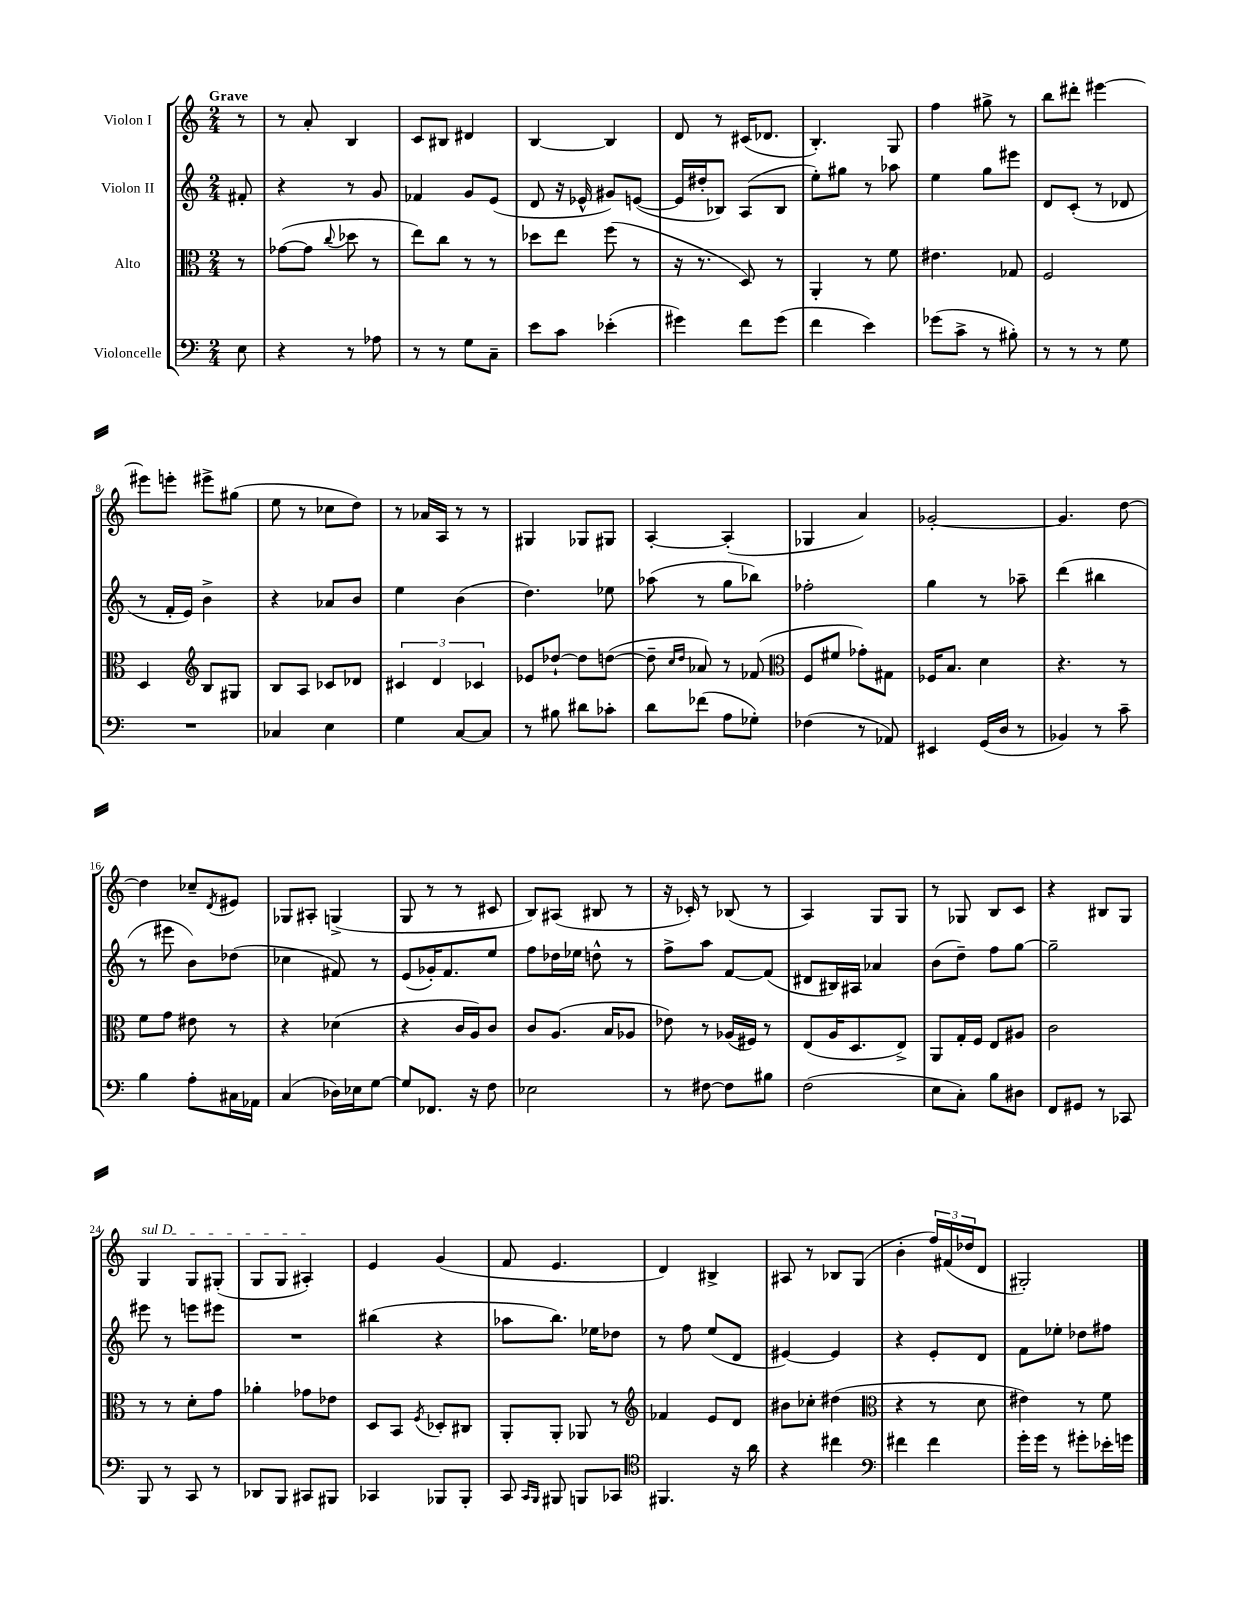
<<
\new StaffGroup <<
\new Staff = "s0" \with { instrumentName = "Violon I" } {
    \clef treble \key c \major \numericTimeSignature \time 2/4 \partial 8 \tempo "Grave"
    r8 |
    r8 a'8-. b4 |
    c'8 bis8 dis'4 |
    b4~ b4 |
    d'8 r8 cis'16( des'8. |
    b4.-.) g8 |
    f''4 gis''8-> r8 |
    b''8 dis'''8-. eis'''4~ |
    eis'''8 e'''8-. eis'''8-> gis''8( |
    e''8 r8 ces''8 d''8) |
    r8 aes'16 a16 r8 r8 |
    gis4 ges8 gis8 |
    a4~-. a4-.( |
    ges4 a'4) |
    ges'2~-. |
    ges'4. d''8~ |
    d''4 ces''8-- \acciaccatura { d'8 } eis'8 |
    ges8 ais8-. g4->( |
    g8 r8 r8 cis'8 |
    b8) ais8( bis8 r8 |
    r16 ces'16-.) r8 bes8( r8 |
    a4) g8 g8 |
    r8 ges8 b8 c'8 |
    r4 bis8 g8 |
    \once \override TextSpanner.bound-details.left.text = \markup { \italic "sul D" } g4\startTextSpan g8 gis8-.( |
    g8 g8 ais4-.\stopTextSpan) |
    e'4 g'4( |
    f'8 e'4. |
    d'4) bis4-> |
    ais8 r8 bes8 g8( |
    b'4-. \tuplet 3/2 { f''16) fis'16( des''16 } d'8 |
    gis2-.) \bar "|." |
}
\new Staff = "s1" \with { instrumentName = "Violon II" } {
    \clef treble \key c \major \numericTimeSignature \time 2/4 \partial 8
    fis'8-. |
    r4 r8 g'8 |
    fes'4 g'8 e'8( |
    d'8 r16 ees'16-^ gis'8) e'8~( |
    e'16 dis''16-. bes8) a8( bes8 |
    e''8-.) gis''8 r8 aes''8 |
    e''4 g''8 eis'''8 |
    d'8 c'8-.( r8 des'8 |
    r8 f'16-. e'16) b'4-> |
    r4 aes'8 b'8 |
    e''4 b'4( |
    d''4.) ees''8 |
    aes''8( r8 g''8 bes''8) |
    fes''2-. |
    g''4 r8 aes''8-- |
    d'''4( bis''4 |
    r8 eis'''8 b'8) des''8( |
    ces''4 fis'8) r8 |
    e'8( ges'16-.) f'8. e''8 |
    f''8 des''16 ees''16 d''8-^ r8 |
    f''8-> a''8 f'8~ f'8( |
    dis'8 bis16) ais16 aes'4 |
    b'8( d''8--) f''8 g''8~ |
    g''2-- |
    eis'''8 r8 e'''8 eis'''8 |
    R2 |
    bis''4( r4 |
    aes''8 b''8.) ees''16 des''8 |
    r8 f''8 e''8( d'8 |
    eis'4~) eis'4 |
    r4 e'8-. d'8 |
    f'8 ees''8-. des''8 fis''8 \bar "|." |
}
\new Staff = "s2" \with { instrumentName = "Alto" } {
    \clef alto \key c \major \numericTimeSignature \time 2/4 \partial 8
    r8 |
    ges'8~( ges'8 \appoggiatura { c''8 } des''8 r8 |
    e''8) c''8 r8 r8 |
    des''8 e''8 f''8( r8 |
    r16 r8. d8) r8 |
    a,4-. r8 f'8 |
    eis'4. ges8 |
    f2 |
    d4 \clef treble b8 gis8 |
    b8 a8 ces'8 des'8 |
    \tuplet 3/2 { cis'4 d'4 ces'4 } |
    ees'8 des''8~-! des''8 d''8~( |
    d''8-- \grace { c''16 d''16 } aes'8) r8 fes'8( |
    \clef alto f8 fis'8 ges'8-.) gis8 |
    fes16 b8. d'4 |
    r4. r8 |
    f'8 g'8 eis'8 r8 |
    r4 des'4( |
    r4 c'16 a16) c'8 |
    c'8 a8.( b16 aes8 |
    ees'8) r8 aes16( fis16) r8 |
    e8( a16 d8. e8->) |
    a,8 g16-. f16 e8 ais8 |
    c'2 |
    r8 r8 d'8-. g'8 |
    aes'4-. ges'8 ees'8 |
    d8 b,8 \acciaccatura { f8 } des8-. cis8 |
    a,8-. a,8-. aes,8 r8 |
    \clef treble fes'4 e'8 d'8 |
    bis'8 ces''8-. dis''4( |
    \clef alto r4 r8 d'8 |
    eis'4) r8 f'8 \bar "|." |
}
\new Staff = "s3" \with { instrumentName = "Violoncelle" } {
    \clef bass \key c \major \numericTimeSignature \time 2/4 \partial 8
    e8 |
    r4 r8 aes8 |
    r8 r8 g8 c8-- |
    e'8 c'8 ees'4-.( |
    gis'4) f'8 gis'8( |
    f'4 e'4) |
    ges'8( c'8-> r8 bis8-.) |
    r8 r8 r8 g8 |
    R2 |
    ces4 e4 |
    g4 c8~ c8 |
    r8 bis8 dis'8 ces'8-. |
    d'8 fes'8( a8 ges8-.) |
    fes4( r8 aes,8) |
    eis,4 g,16( d16 r8 |
    bes,4) r8 c'8-- |
    b4 a8-. cis16 aes,16 |
    c4( des16) ees16 g8~ |
    g8 fes,8. r16 f8 |
    ees2 |
    r8 fis8~ fis8 bis8 |
    f2( |
    e8 c8-.) b8 dis8 |
    f,8 gis,8 r8 ces,8 |
    b,,8 r8 c,8 r8 |
    des,8 b,,8 cis,8 bis,,8 |
    ces,4 bes,,8 bes,,8-. |
    c,8 \grace { c,16 b,,16 } bis,,8 b,,8 ces,8 |
    \clef tenor fis,4. r16 a'16 |
    r4 cis''4 |
    \clef bass fis'4 fis'4 |
    g'16-. g'16 r8 gis'8-. ees'16-. g'16 \bar "|." |
}
>>
>>
